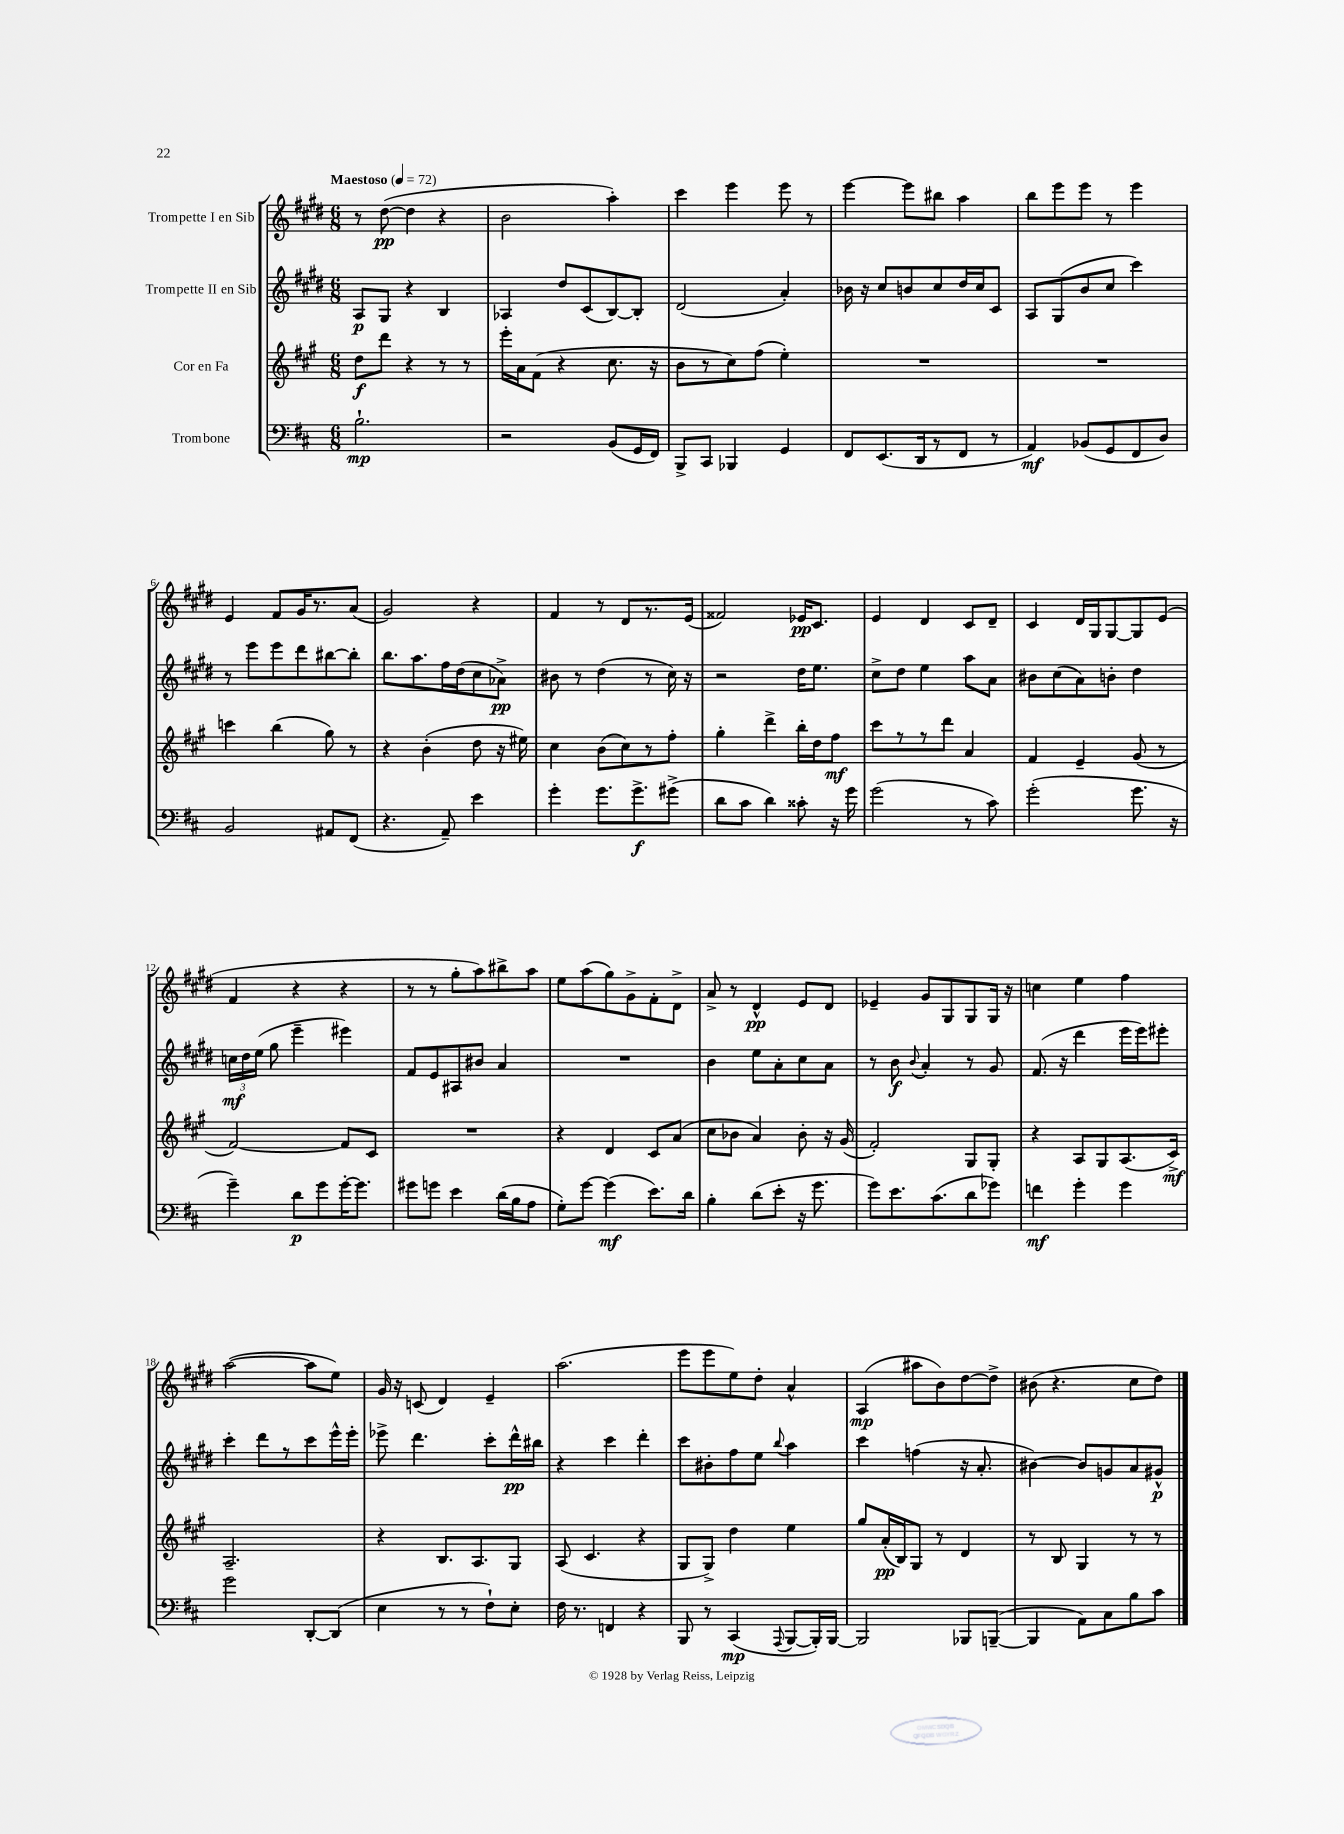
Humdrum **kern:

**kern	**dynam	**kern	**dynam	**kern	**dynam	**kern	**dynam
*part4	*part4	*part3	*part3	*part2	*part2	*part1	*part1
*staff4	*staff4	*staff3	*staff3	*staff2	*staff2	*staff1	*staff1
*I"Trombone	*	*I"Cor en Fa	*	*I"Trompette II en Sib	*	*I"Trompette I en Sib	*
*clefF4	*	*clefG2	*	*clefG2	*	*clefG2	*
*k[f#c#]	*	*k[f#c#g#]	*	*k[f#c#g#d#]	*	*k[f#c#g#d#]	*
*M6/8	*	*M6/8	*	*M6/8	*	*M6/8	*
*MM72	*	*MM72	*	*MM72	*	*MM72	*
=1	=1	=1	=1	=1	=1	=1	=1
!	!	!	!	!	!	!LO:TX:a:B:t=Maestoso	!
2.B`\	mp	8dd\L	f	8A/L	p	8r	.
.	.	8ddd\J	.	8G#/J	.	([8dd#\	pp
.	.	4r	.	4r	.	4dd#\]	.
.	.	8r	.	4B/	.	4r	.
.	.	8r	.	.	.	.	.
=2	=2	=2	=2	=2	=2	=2	=2
2r	.	16eee'\LL	.	4A-X/	.	2b\	.
.	.	16a\J	.	.	.	.	.
.	.	(8f#\J	.	.	.	.	.
.	.	4r	.	8dd#/L	.	.	.
.	.	.	.	(8c#/	.	.	.
(8BB/L	.	8.cc#\	.	[8B/)	.	4aa'\)	.
16GG/L	.	.	.	8B'/J]	.	.	.
16FF#/JJ)	.	16r	.	.	.	.	.
=3	=3	=3	=3	=3	=3	=3	=3
8BBB^/L	.	8b\L	.	(2d#/	.	4ccc#\	.
8CC#/J	.	8r	.	.	.	.	.
4BBB-X/	.	8cc#\)	.	.	.	4eee\	.
.	.	(8ff#\J	.	.	.	.	.
4GG/	.	4ee'\)	.	4a'/)	.	8eee\	.
.	.	.	.	.	.	8r	.
=4	=4	=4	=4	=4	=4	=4	=4
8FF#/L	.	2.r	.	16b-X\	.	[4eee\	.
.	.	.	.	16r	.	.	.
(8.EE/	.	.	.	8cc#/L	.	.	.
.	.	.	.	8bn/	.	8eee\L]	.
16DD/k	.	.	.	.	.	.	.
8r	.	.	.	8cc#/	.	8bb#X\J	.
8FF#/J	.	.	.	16dd#/L	.	4aa\	.
.	.	.	.	16cc#/J	.	.	.
8r	.	.	.	8c#/J	.	.	.
=5	=5	=5	=5	=5	=5	=5	=5
4AA/)	mf	2.r	.	8A/L	.	8bb\L	.
.	.	.	.	(8G#/	.	8eee\	.
(8BB-X/L	.	.	.	8b/	.	8eee\J	.
8GG/	.	.	.	8cc#/J	.	8r	.
8FF#/	.	.	.	4ccc#\)	.	4eee\	.
8D/J)	.	.	.	.	.	.	.
!!LO:LB:g=z
=6	=6	=6	=6	=6	=6	=6	=6
2BB/	.	4cccn\	.	8r	.	4e/	.
.	.	.	.	8eee\L	.	.	.
.	.	(4bb\	.	8eee\	.	8f#/L	.
.	.	.	.	8ddd#\	.	16g#/K	.
.	.	.	.	.	.	8.r	.
8AA#X/L	.	8gg#\)	.	[8bb#X\	.	.	.
(8FF#/J	.	8r	.	8bb#'\J]	.	(8a/J	.
=7	=7	=7	=7	=7	=7	=7	=7
4.r	.	4r	.	8.bb\L	.	2g#/)	.
.	.	.	.	8.aa\	.	.	.
.	.	(4b'\	.	.	.	.	.
8AA~/)	.	.	.	16ff#\L	.	.	.
.	.	.	.	(16dd#\J	.	.	.
4e\	.	8dd\	.	8cc#\	.	4r	.
.	.	16r	.	8a-X^\J)	pp	.	.
.	.	16ee#X\)	.	.	.	.	.
=8	=8	=8	=8	=8	=8	=8	=8
4g'\	.	4cc#\	.	8b#X\	.	4f#/	.
.	.	.	.	8r	.	.	.
8.g\L	.	(8b\L	.	(4dd#\	.	8r	.
.	.	8cc#\)	.	.	.	8d#/L	.
8.g^\	f	.	.	.	.	.	.
.	.	8r	.	8r	.	8.r	.
(8g#X^\J	.	8ff#'\J	.	16cc#\)	.	.	.
.	.	.	.	16r	.	(16e/Jk	.
=9	=9	=9	=9	=9	=9	=9	=9
8d\L	.	4gg#'\	.	2r	.	2f##X/)	.
8c#\J	.	.	.	.	.	.	.
4d\)	.	4ddd^\	.	.	.	.	.
8c##X'\	.	16bb'\LL	.	16dd#\KL	.	16e-X/KL	pp
.	.	16dd\J	.	8.ee\J	.	8.c#/J	.
16r	.	8ff#\J	mf	.	.	.	.
16g\	.	.	.	.	.	.	.
=10	=10	=10	=10	=10	=10	=10	=10
(2g\	.	8ccc#\L	.	8cc#^\L	.	4e/	.
.	.	8r	.	8dd#\J	.	.	.
.	.	8r	.	4ee\	.	4d#/	.
.	.	8ddd\J	.	.	.	.	.
8r	.	4a/	.	8aa\L	.	8c#/L	.
8c#\)	.	.	.	8a\J	.	8d#~/J	.
=11	=11	=11	=11	=11	=11	=11	=11
(2g'\	.	4f#/	.	8b#X\L	.	4c#/	.
.	.	.	.	(8cc#\	.	.	.
.	.	4e~/	.	8a\)	.	16d#/LL	.
.	.	.	.	.	.	16G#/J	.
.	.	.	.	8bn'\J	.	[8G#/	.
8.g\	.	(8g#/	.	4dd#\	.	8G#/]	.
.	.	8r	.	.	.	(8e/J	.
16r	.	.	.	.	.	.	.
!!LO:LB:g=z
=12	=12	=12	=12	=12	=12	=12	=12
4g~\)	.	[2f#/)	.	24ccn\LL	mf	4f#/	.
.	.	.	.	24dd#\	.	.	.
.	.	.	.	(24ee\JJ	.	.	.
.	.	.	.	8gg#\	.	.	.
8d\L	p	.	.	4eee~\	.	4r	.
8g\	.	.	.	.	.	.	.
[16g'\K	.	8f#/L]	.	4eee#X\)	.	4r	.
8.g\J]	.	.	.	.	.	.	.
.	.	8c#/J	.	.	.	.	.
=13	=13	=13	=13	=13	=13	=13	=13
8g#X\L	.	2.r	.	8f#/L	.	8r	.
8gn\J	.	.	.	8e/	.	8r	.
4e\	.	.	.	8A#X/	.	8gg#'\L	.
.	.	.	.	8b#X/J	.	8aa\)	.
(16d\LL	.	.	.	4a/	.	8bb#X^\	.
16B\J	.	.	.	.	.	.	.
8A\J	.	.	.	.	.	8aa\J	.
=14	=14	=14	=14	=14	=14	=14	=14
8G'\L)	.	4r	.	2.r	.	8ee\L	.
[8g\J	.	.	.	.	.	(8aa\	.
(4g\]	mf	4d/	.	.	.	8gg#\)	.
.	.	.	.	.	.	8g#^\	.
8.e\L)	.	8c#/L	.	.	.	8f#'\	.
.	.	(8a/J	.	.	.	8d#^\J	.
16d\Jk	.	.	.	.	.	.	.
=15	=15	=15	=15	=15	=15	=15	=15
4B'\	.	8cc#\L	.	4b\	.	8a^/	.
.	.	8b-X\J	.	.	.	8r	.
(8d\L	.	4a/)	.	8ee\L	.	4d#^^/	pp
8e'\J	.	.	.	8a'\	.	.	.
16r	.	8b-'\	.	8cc#\	.	8e/L	.
8.g\	.	.	.	.	.	.	.
.	.	16r	.	8a\J	.	8d#/J	.
.	.	(16g#/	.	.	.	.	.
=16	=16	=16	=16	=16	=16	=16	=16
8g\L)	.	2f#'/)	.	8r	.	4e-X~/	.
8.e\	.	.	.	8b\	f	.	.
.	.	.	.	8qqb/	.	.	.
.	.	.	.	4a'/	.	8g#/L	.
(8.c#\	.	.	.	.	.	.	.
.	.	.	.	.	.	8G#/	.
8d\	.	8G#/L	.	8r	.	8G#/	.
8g-X\J)	.	8G#'/J	.	8g#/	.	16G#/Jk	.
.	.	.	.	.	.	16r	.
=17	=17	=17	=17	=17	=17	=17	=17
4fn\	mf	4r	.	(8.f#/	.	4ccn\	.
.	.	.	.	16r	.	.	.
4g'\	.	8A/L	.	4ddd#\	.	4ee\	.
.	.	8G#/	.	.	.	.	.
4g\	.	(8.A/	.	16eee\LL	.	4ff#\	.
.	.	.	.	16eee\J)	.	.	.
.	.	.	.	8eee#X'\J	.	.	.
.	.	16c#^/Jk)	mf	.	.	.	.
!!LO:LB:g=z
=18	=18	=18	=18	=18	=18	=18	=18
2g\	.	2.A~/	.	4ccc#'\	.	([2aa\	.
.	.	.	.	8ddd#\L	.	.	.
.	.	.	.	8r	.	.	.
[8DD'/L	.	.	.	8ccc#\	.	8aa\L]	.
(8DD/J]	.	.	.	16eee^^\L	.	8ee\J)	.
.	.	.	.	16eee'\JJ	.	.	.
=19	=19	=19	=19	=19	=19	=19	=19
4E\	.	4r	.	8eee-X^\	.	16g#/	.
.	.	.	.	.	.	16r	.
.	.	.	.	4.ddd#\	.	(8cn/	.
8r	.	8.B/L	.	.	.	4d#/)	.
8r	.	.	.	.	.	.	.
.	.	8.A/	.	.	.	.	.
8F#`\L)	.	.	.	8ccc#'\L	.	4e~/	.
8E'\J	.	8G#/J	.	16ddd#^^\L	pp	.	.
.	.	.	.	16bb#X\JJ	.	.	.
=20	=20	=20	=20	=20	=20	=20	=20
16F#\	.	(8A/	.	4r	.	(2.aa\	.
8.r	.	.	.	.	.	.	.
.	.	4.c#/	.	.	.	.	.
4FFn/	.	.	.	4ccc#\	.	.	.
4r	.	4r	.	4ddd#'\	.	.	.
=21	=21	=21	=21	=21	=21	=21	=21
8BBB/	.	8G#/L	.	8ccc#\L	.	8eee\L	.
8r	.	8G#^/J)	.	8b#X'\	.	8eee\	.
(4CC#/	mp	4dd\	.	8ff#\	.	8ee\)	.
.	.	.	.	8ee\J	.	8dd#'\J	.
8qqAAA/	.	.	.	8qqbb/	.	.	.
[8BBB/L	.	4ee\	.	4aa\	.	4a^^/	.
16BBB'/L])	.	.	.	.	.	.	.
[16BBB/JJ	.	.	.	.	.	.	.
=22	=22	=22	=22	=22	=22	=22	=22
2BBB/]	.	8gg#/L	.	4ccc#\	.	(4A/	mp
.	.	(16a'/L	pp	.	.	.	.
.	.	16B/J)	.	.	.	.	.
.	.	8G#/J	.	(4ffn\	.	8aa#X\L	.
.	.	8r	.	.	.	8b\)	.
8BBB-X/L	.	4d/	.	16r	.	[8dd#\	.
.	.	.	.	8.a'/	.	.	.
([8BBBn~/J	.	.	.	.	.	8dd#^\J]	.
=23	=23	=23	=23	=23	=23	=23	=23
4BBB/]	.	8r	.	[4b#X\)	.	(8b#X\	.
.	.	8B/	.	.	.	4.r	.
8AA\L)	.	4G#/	.	8b#/L]	.	.	.
8C#\	.	.	.	8gn/	.	.	.
8B\	.	8r	.	8a/	.	8cc#\L	.
8c#\J	.	8r	.	8g#X^^/J	p	8dd#\J)	.
==	==	==	==	==	==	==	==
*-	*-	*-	*-	*-	*-	*-	*-
